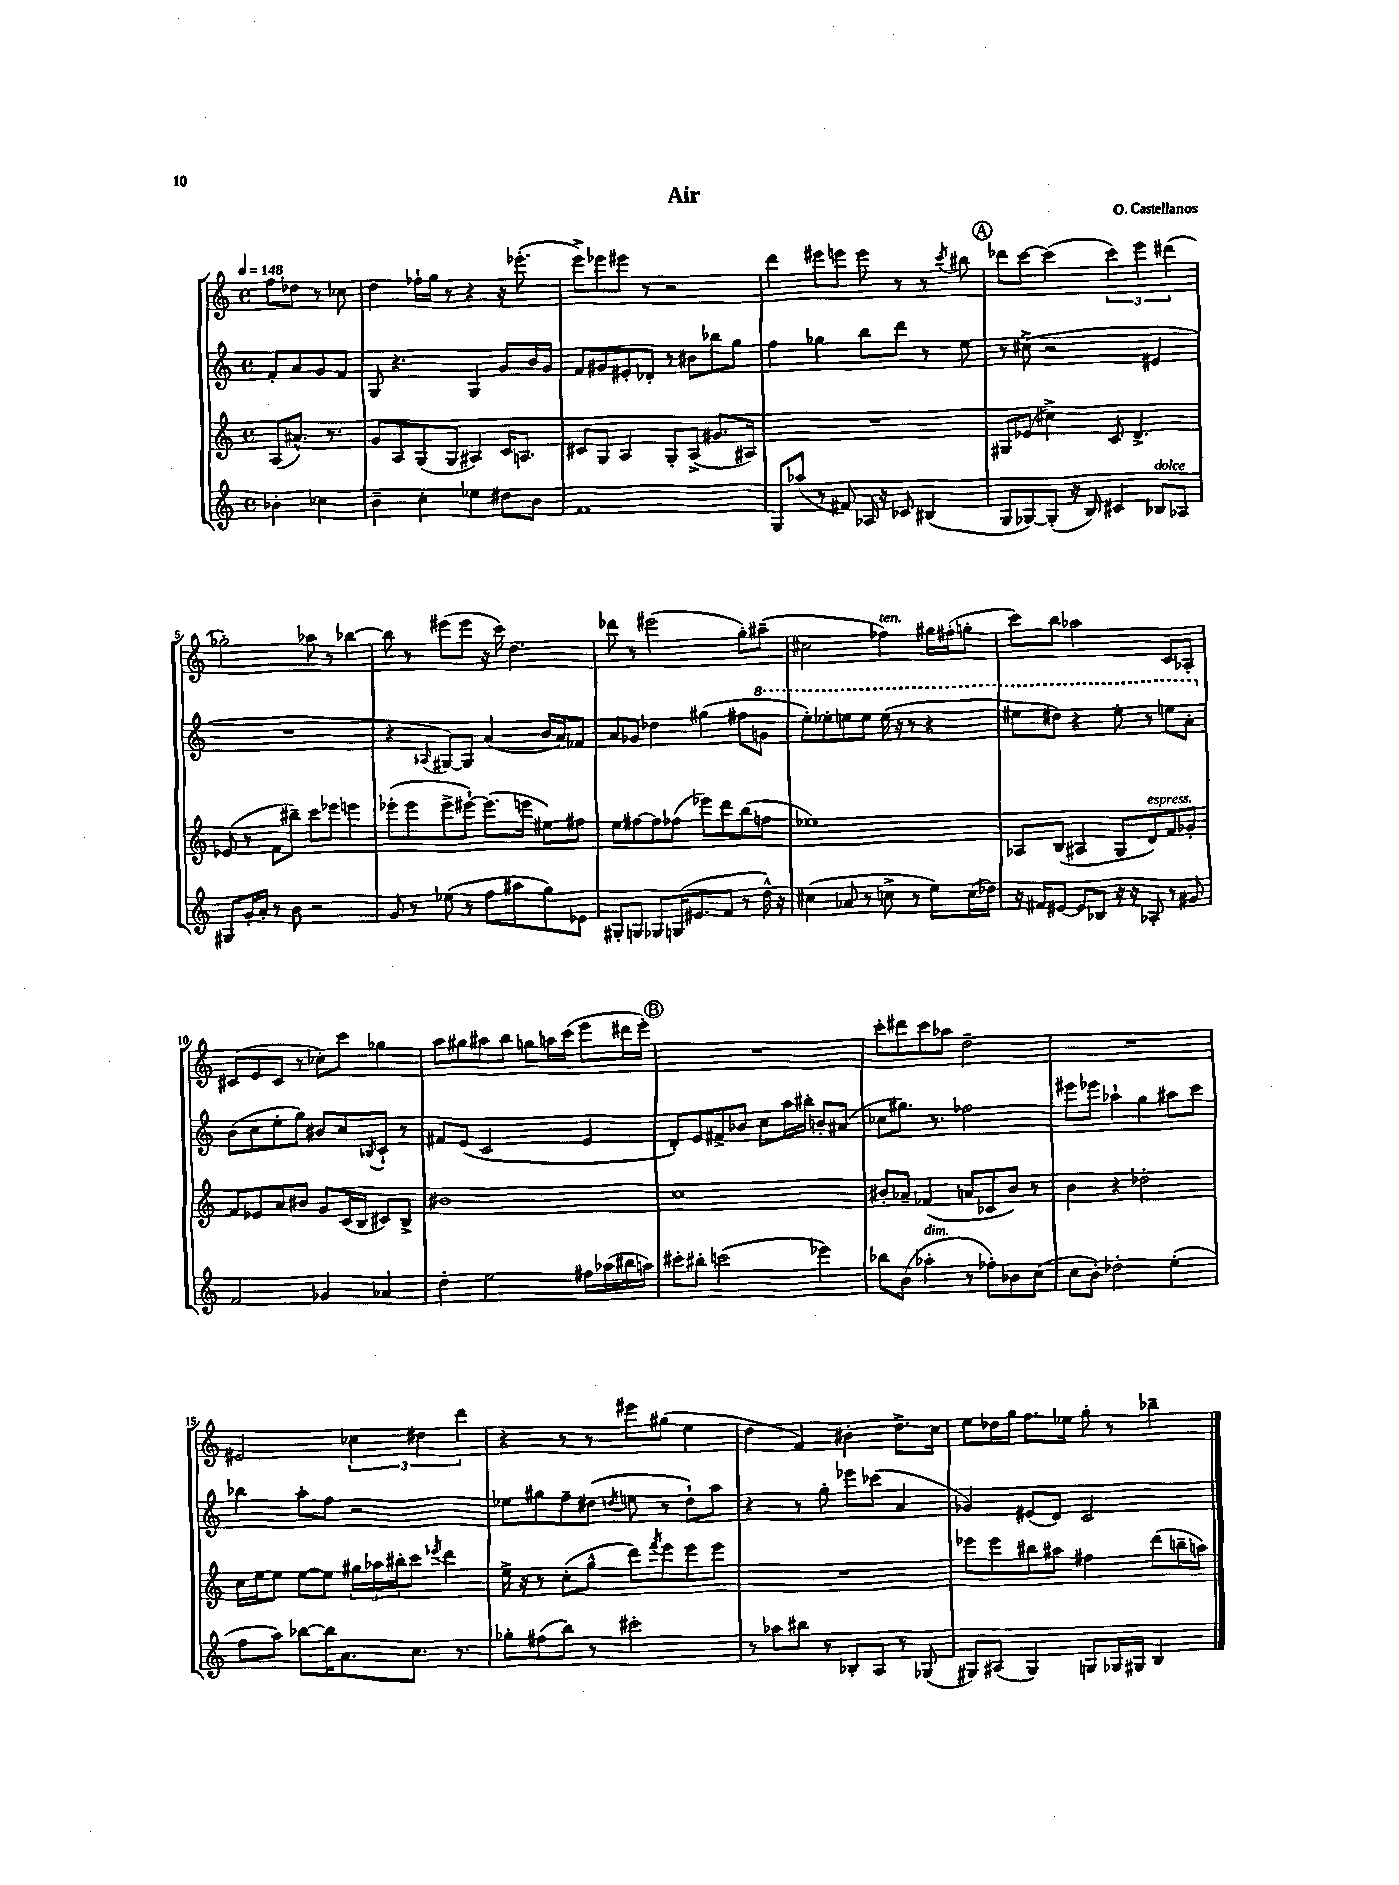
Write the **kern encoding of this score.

**kern	**kern	**kern	**kern
*part4	*part3	*part2	*part1
*staff4	*staff3	*staff2	*staff1
*clefG2	*clefG2	*clefG2	*clefG2
*k[]	*k[]	*k[]	*k[]
*M4/4	*M4/4	*M4/4	*M4/4
*met(c)	*met(c)	*met(c)	*met(c)
*MM148	*MM148	*MM148	*MM148
=	=	=	=
4b-X'\	(8A/L	8f'/L	8ff\L
.	8.a#X^^/J)	8a/	8dd-X\J
4cc-X\	.	8g/	8r
.	8.r	.	.
.	.	8f/J	8cc-X\
=1	=1	=1	=1
4b~\	8g/L	8G/	4dd\
.	8A/	4.r	.
4cc'\	(8G/	.	16ff-X`\LL
.	.	.	16gg\JJ
.	8G/J	.	8r
4ee-X\	4A#X/)	4G/	4r
8dd#X\L	16c/KL	8g/L	16r
.	8.An/J	.	(8.eee-X'\
8b\J	.	16b/L	.
.	.	16g/JJ	.
=2	=2	=2	=2
1f	8c#X/L	8f/L	8eee^\L)
.	8G/J	8g#X/	8eee-X\
.	4A/	8e#X'/	8eee#X\J
.	.	8d-X'/J	8r
.	8G'/L	8r	2r
.	(8A^/J	8b#X\L	.
.	8.g#X/L	8bb-X\	.
.	.	8gg\J	.
.	16A#X/Jk)	.	.
=3	=3	=3	=3
8G/L	1r	4ff\	4ddd\
(8aa-X/J	.	.	.
8r	.	4gg-X\	8eee#X\L
8f#X/)	.	.	8eeen\J
16A-X/	.	8bb\L	8eee\
16r	.	.	.
8c-X/	.	8ddd\J	8r
(4B#X/	.	8r	8r
.	.	.	8qccc/
.	.	8ee\	8bb#X\
!!LO:REH:place=s1:t=A
=4	=4	=4	=4
8G/L	8G#X/L	8r	8ddd-X\L
[8G-X/)	(8e-X/J	(8cc#X^\	[8ccc\J
(8G-'/J]	4cc#X^\)	2r	(4ccc\]
16r	.	.	.
16B/)	.	.	.
4c#X/	8c/	.	6ccc\)
.	4.d^/	.	.
.	.	.	6eee\
!LO:TX:a:i:t=dolce	!	!	!
8B-X/L	.	4e#X/	.
.	.	.	(6ddd#X\
8A-X/J	.	.	.
!!LO:LB:g=z
=5	=5	=5	=5
8G#X/L	(8e-X/	1r	2gg-X'\)
16g'/L	8r	.	.
16a'/JJ	.	.	.
8r	8f\L	.	.
8b\	8bb#X~\J)	.	.
2r	8ccc\L	.	8aa-X\
.	8eee-X\J	.	8r
.	4eeen\	.	[4bb-X\
=6	=6	=6	=6
8g/	(8eee-X'\L	4r	8bb-\]
8r	8eee-\	.	8r
.	.	8qqA-X/	.
(8ee-X\	8eee-^\	[8G#X/L)	(8eee#X\L
8r	[8eee#X`\J)	8G#/J]	8eee#\J
8ff\L	(8.eee#\L]	(4a/	16r
.	.	.	16ccc\)
8aa#X\	.	.	4.dd\
.	16eeen\Jk	.	.
8gg\)	8ee#X\L)	16b/LL	.
.	.	16a/J)	.
8e-X\J	8ff#X\J	8f-X/J	.
=7	=7	=7	=7
8G#X'/L	8ee\L	8a/L	8ddd-X\
8Gn/J	[8ff#X\	8g-X/J	8r
8G-X/L	8ff#\]	4dd-X\	(2eee#X\
(16Gn/K	(8ff-X\J	.	.
8.e#X/	.	.	.
.	8eee-X\L)	(4gg#X\	.
8f/J	8ddd\	.	.
8r	(8bb\	8ff#X\L	8gg'\L)
*	*	*8va	*
16dd^^\)	8ffn\J	8ggn\J	(8aa#X~\J
16r	.	.	.
=8	=8	=8	=8
(4cc#X\	1ee-X)	8eee'\L)	2cc#X\
.	.	8eee-X'\	.
8a-X/	.	8eeen\	.
8r	.	8eee\J	.
!	!	!	!LO:TX:a:i:t=ten.
8ccn^\	.	(16eee\	4ff-X\)
.	.	16r	.
8r	.	8r	.
8ee\L)	.	4r	16gg#X\LL
.	.	.	(16ff#X'\J
(16cc\L	.	.	8ggn'\J
16dd-X\JJ)	.	.	.
=9	=9	=9	=9
16r	8A-X/L	8eee#X\L	8ccc\L)
16f#X/KL	.	.	.
[8e#X/J	(8B/J	8ddd#X\J)	8bb\J
8e#/L]	4A#X/	4r	2aa-X\
8B-X/J	.	.	.
16r	8G/L	8eee#'\	.
16r	.	.	.
!	!LO:TX:a:i:t=espress.	!	!
8A-X'/	8d/)	8r	.
8r	8f/	8eeen\L	8c/L
8g#X/	8g-X'/J	8aa'\J	8A-X'/J
!!LO:LB:g=z
=10	=10	=10	=10
*	*	*X8va	*
2f/	8f/L	(8b\L	(8c#X/L
.	8e-X/	8cc\	8e/
.	8a/	8ee'\	8c#/J
.	8b#X/J	8gg\J)	8r
4g-X/	8g/L	8b#X/L	8cc-X'\L)
.	(16c/L	8cc/	8ccc\J
.	16B/JJ	.	.
.	.	8qB-X/	.
4a-X/	8c#X/L)	8c`/J	4gg-X\
.	8B^/J	8r	.
=11	=11	=11	=11
4dd'\	1b#X	8f#X/L	8aa\L
.	.	(8e/J	8gg#X\
2ee\	.	2c/	8aa#X\
.	.	.	8bb\J
.	.	.	8ggn\L
.	.	.	16aan\L
.	.	.	(16ccc\JJ
16ff#X\LL	.	4e/	8eee\L
(16aa-X\	.	.	.
16bb#X\	.	.	16ddd#X\L
16aan\JJ)	.	.	16eee'\JJ)
!!LO:REH:place=s1:t=B
=12	=12	=12	=12
8ccc#X'\L	1cc	8d'/L)	1r
8bb#X'\J	.	8e/	.
(2cccn\	.	8f#X^/	.
.	.	8b-X/J	.
.	.	8cc\L	.
.	.	16aa\L	.
.	.	16bb#X'\JJ	.
4eee-X\)	.	8bn'/L	.
.	.	(8a#X/J	.
=13	=13	=13	=13
8bb-X\L	8b#X'/L	8cc-X\L	8ccc'\L
(8b\J	8a-X~/J	8.gg#X\J)	8ddd#X\
!LO:TX:a:i:t=dim.	!	!	!
4aa-X'\	(4f-X/	.	8ccc\
.	.	8.r	.
.	.	.	8aa-X\J
8r	8an/L	2ff-X\	2dd~\
8ff-X'\L)	8c-X/	.	.
8b-X\	8b#/J)	.	.
(8cc\J	8r	.	.
=14	=14	=14	=14
8cc\L	4b\	8eee#X\L	1r
8b'\J)	.	8eee-X\J	.
2dd-X'\	4r	4aa-X`\	.
.	2dd-X'\	4gg\	.
(4ee'\	.	8aa#X\L	.
.	.	8ccc\J	.
!!LO:LB:g=z
=15	=15	=15	=15
8ff\L	16cc\LL	4bb-X\	2e#X/
.	[16ee\J	.	.
8aa\J)	8ee\J]	.	.
[8bb-X\L	[8ee\L	8aa'\L	.
16bb-\K]	8ee\J]	8ff\J	.
8.a\	.	.	.
.	24gg#X\LL	2r	6cc-X\
.	24aa-X\	.	.
.	24bb#X'\J	.	.
8.cc\J	8ccc\J	.	.
.	.	.	6dd#X\
.	8qeee-X/	.	.
.	4ddd\	.	.
8.r	.	.	.
.	.	.	6ddd\
=16	=16	=16	=16
8gg-X'\L	16ee^\	8ee-X\L	4r
.	16r	.	.
(8ff#X\	8r	8gg#X\	.
8bb\J)	(8cc'\L	8ff~\	8r
8r	8gg^^\J	(8dd#X\J	8r
.	.	8qddn/	.
2ccc#X'\	8ddd\L)	8een\	8eee#X\L
.	8qfff/	.	.
.	8eee\	8r	(8gg#X\J
.	8eee\	8dd`\L)	4ee\
.	8eee\J	8aa\J	.
=17	=17	=17	=17
8r	1r	4r	4dd\
8aa-X\L	.	.	.
8bb#X\J	.	8r	4f/)
8r	.	8gg'\	.
8B-X'/L	.	8eee-X\L	4b#X'\
8A/J	.	(8ccc-X\J	.
8r	.	4a/	8.dd^\L
(8G-X/	.	.	.
.	.	.	16cc\Jk
=18	=18	=18	=18
8G#X/L)	8eee-X\L	4g-X/)	8ee\L
(8A#X/J	8eee-\	.	16dd-X\L
.	.	.	16gg\JJ
4G#/)	8bb#X\	(8e#X/L	8.ff\L
.	8aa#X\J	8d/J)	.
.	.	.	16ee-X\Jk
8Gn/L	4ff#X\	2c/	8gg'\
16G-X/L	.	.	8r
16G#X/JJ	.	.	.
4B/	(8ddd\L	.	4bb-X~\
.	16bbn~\L	.	.
.	16aan\JJ)	.	.
==	==	==	==
*-	*-	*-	*-
